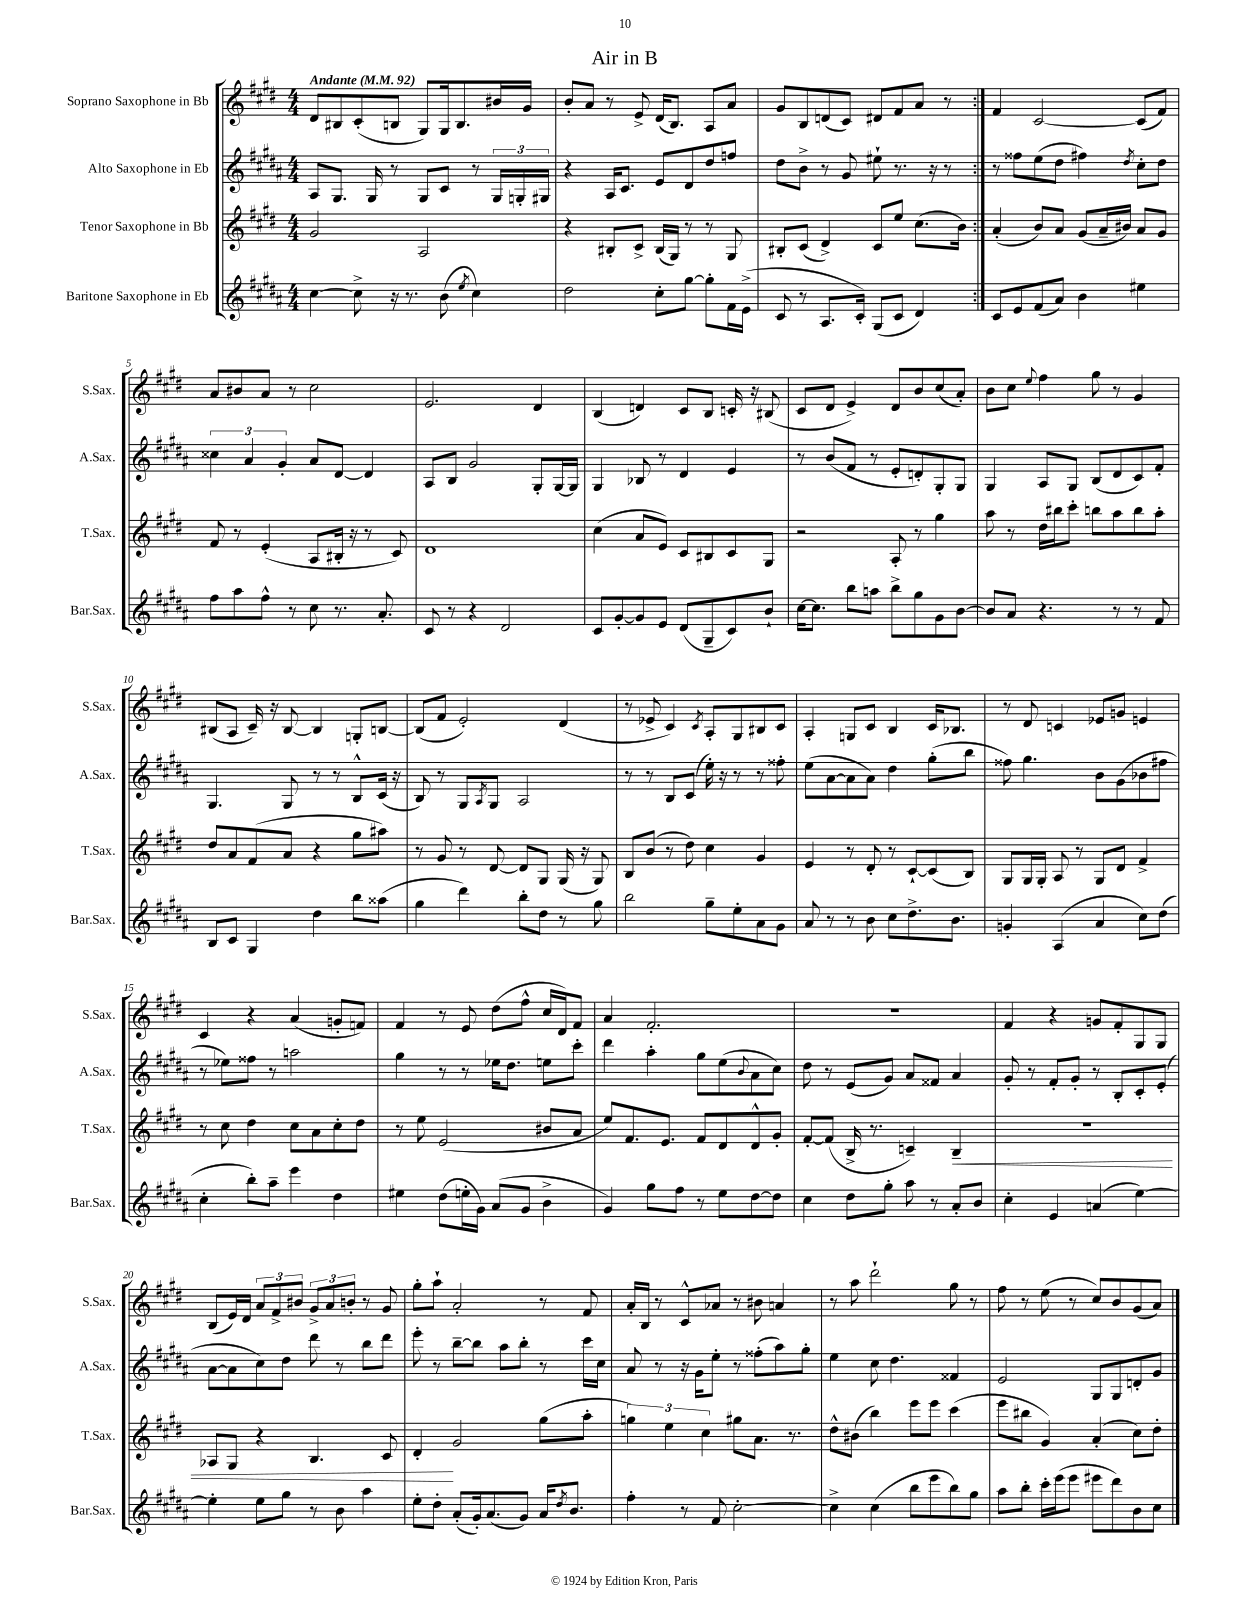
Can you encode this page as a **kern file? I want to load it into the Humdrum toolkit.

**kern	**kern	**kern	**kern
*staff4	*staff3	*staff2	*staff1
*clefG2	*clefG2	*clefG2	*clefG2
*k[f#c#g#d#a#]	*k[f#c#g#d#]	*k[f#c#g#d#a#]	*k[f#c#g#d#]
*M4/4	*M4/4	*M4/4	*M4/4
*MM92	*MM92	*MM92	*MM92
[4cc#\	2g#/	8A#/L	8d#/L
.	.	8.G#/J	8B#/
8cc#^\]	.	.	(8c#'/
.	.	16G#/	.
16r	.	8r	8B/J
8.r	.	.	.
.	2A/	8G#/L	8G#/L)
(8b\	.	8c#/J	16G#/k
.	.	.	8.B/
8qee/	.	.	.
4cc#\)	.	8r	.
.	.	24G#/LL	16b#/L
.	.	24G'/	.
.	.	.	16g#/JJ
.	.	24G#/JJ	.
=	=	=	=
2dd#\	4r	4r	8b'/L
.	.	.	8a/J
.	8B#'/L	16A#/LK	8r
.	.	8.c#/J	.
.	8c#^/J	.	8e^/
8cc#'\L	(16B#/LL	8e/L	(16d#/LK
.	16G#/JJ)	.	8.B/J)
[8gg#\J	8r	8d#/	.
8gg#'\]L	8r	8dd#/	8A/L
16f#\L	8G#/	8ff/J	8a/J
(16e^\JJ	.	.	.
=	=	=	=
8c#/	8B#'/L	8dd#\L	8g#/L
8r	(8c#/J	8b^\J	8B/
8.A#/L	4d#^/)	8r	(8d/
.	.	8g#/	8c#/J)
16c#'/Jk)	.	.	.
(8G#/L	8c#/L	8ee#`\	8d#/L
8c#/J	8ee/J	8.r	8f#/
4d#/)	(8.cc#\L	.	8a/J
.	.	16r	.
.	.	8r	8r
.	16b\Jk)	.	.
=:|!	=:|!	=:|!	=:|!
8c#/L	(4a'/	8r	4f#/
8e/	.	8ff##\L	.
(8f#/	8b/L)	(8ee\	[2c#/
8a#/J)	8a/J	8dd#\J	.
4b\	(8g#/L	4ff#\)	.
.	16a~/L	.	.
.	16b#/JJ)	.	.
.	.	8qdd#/	.
4ee#\	8a/L	8cc#'\L	(8c#/]L
.	8g#/J	8dd#\J	8f#/J)
=	=	=	=
8ff#\L	8f#/	6cc##\	8a/L
8aa#\	8r	.	8b#/
.	.	6a#/	.
8ff#^^\J	(4e'/	.	8a/J
.	.	6g#'/	.
8r	.	.	8r
8cc#\	8A/L	8a#/L	2cc#\
8.r	16B#'/Jk	[8d#/J	.
.	16r	.	.
.	8r	4d#/]	.
8.a#'/	.	.	.
.	8c#/)	.	.
=	=	=	=
8c#/	1d#	8A#/L	2.e/
8r	.	8B/J	.
4r	.	2g#/	.
2d#/	.	.	.
.	.	8G#'/L	4d#/
.	.	[16G#/L	.
.	.	16G#/]JJ	.
=	=	=	=
8c#/L	(4cc#\	4G#/	(4B/
[8g#'/	.	.	.
8g#/]	8a/L	8B-/	4d/)
8e/J	8e/J)	8r	.
(8d#/L	8c#/L	4d#/	8c#/L
8G#~/	8B#/	.	8B/J
8c#/)	8c#/	4e/	16c'/
.	.	.	16r
8b`/J	8G#/J	.	(8B#/
=	=	=	=
[16cc#\LK	2r	8r	8c#/L
8.cc#\]J	.	.	.
.	.	(8b/L	8d#/J
8bb\L	.	8f#/J	4e^/)
8aa\J	.	8r	.
8bb^\L	8A'/	8e'/L	8d#/L
8gg#\	8r	8d'/)	8b/
8g#\	4gg#\	8G#'/	(8cc#/
[8b\J	.	8G#/J	8a'/J)
=	=	=	=
8b/]L	8aa\	4G#/	8b\L
8a#/J	8r	.	8cc#\J
.	.	.	8qqee/
4.r	16dd#\LL	8A#/L	4ff#\
.	16bb#\J	.	.
.	8ccc#'\J	8G#/J	.
.	8bb\L	(8B/L	8gg#\
8r	8aa\	8d#/	8r
8r	8bb\	8c#/)	4g#/
8f#/	8aa'\J	8f#'/J	.
=	=	=	=
8B/L	8dd#/L	4.G#/	(8B#/L
8c#/J	8a/	.	8A/J
4G#/	(8f#/	.	16c#~/)
.	.	.	16r
.	8a/J	8G#/	[8B#/
4dd#\	4r	8r	4B#/]
.	.	8r	.
8bb\L	8gg#\L	8B^^/L	8G'/L
(8aa##\J	8aa#\J)	(16c#/Jk	[8B/J
.	.	16r	.
=	=	=	=
4gg#\	8r	8B/)	(8B/]L
.	8g#/	8r	8f#/J
4ddd#\)	8r	8G#/L	2e'/)
.	.	8qA#/	.
.	[8d#/	8G#/J	.
8bb'\L	8d#/]L	2A#/	.
8dd#\J	8G#/J	.	.
8r	(16G#/	.	(4d#/
.	16r	.	.
8gg#\	8G#/)	.	.
=	=	=	=
2bb\	8B/L	8r	8r
.	(8b/J	8r	8e-^/
.	8r	8B/L	4c#/)
.	8dd#\)	(8c#/J	.
.	.	.	8qc#/
8gg#~\L	4cc#\	16ee'\)	8A'/L
.	.	16r	.
8ee'\	.	8r	8G#/
8a#\	4g#/	8r	8B#/
8g#\J	.	8ff##'\	8c#/J
=	=	=	=
8a#/	4e/	(8ee\L	4A'/
8r	.	[8a#\	.
8r	8r	8a#\]	8G/L
8b\	8d#'/	8a#\J)	8c#/J
8cc#\L	8r	4dd#\	4B/
8.dd#^\	[8c#`/L	.	.
.	(8c#/]	(8gg#'\L	16c#/LK
8.b\J	.	.	8.B-/J
.	8B/J)	8bb\J	.
=	=	=	=
4g'/	8G#/L	8ff##\)	8r
.	16G#/L	4.gg#\	8d#/
.	16G#'/JJ	.	.
(4A#/	8A/	.	4c/
.	8r	.	.
4a#/	8G#/L	8b\L	8e-/L
.	8d#/J	(8g#\	8g/J
8cc#\L)	4f#^/	8b-\	4e/
(8dd#\J	.	8ff#\J	.
=	=	=	=
4cc#'\	8r	8r	4c#/
.	8cc#\	8ee-\L)	.
8bb'\L)	4dd#\	8ff##\J	4r
8aa#~\J	.	8r	.
4eee\	8cc#\L	2aa\	(4a/
.	8a\	.	.
4dd#\	8cc#'\	.	8g'/L
.	8dd#\J	.	8f/J)
=	=	=	=
4ee#\	8r	4gg#\	4f#/
.	8ee\	.	.
(8dd#\L	(2e/	8r	8r
16ee'\L	.	8r	8e/
16g#\JJ)	.	.	.
(8a#/L	.	16ee-\LK	(8dd#\L
.	.	8.dd#\J	.
8g#/J	.	.	8ff#^^\J
4b^\	8b#/L	8ee\L	16cc#/LL
.	.	.	16d#/J)
.	8a/J	8ccc#'\J	8f#/J
=	=	=	=
4g#/)	8ee/L)	4ddd#\	4a/
.	8.f#/	.	.
8gg#\L	.	4aa#'\	2.f#'/
.	8.e/J	.	.
8ff#\J	.	.	.
8r	8f#/L	8gg#\L	.
8ee\L	8d#/	(8ee\	.
.	.	8qqb/	.
[8dd#\	8d#^^/	8a#\	.
8dd#\]J	8g#'/J	8cc#\J)	.
=	=	=	=
4cc#\	[8f#'/L	8dd#\	1r
.	(8f#/]J	8r	.
8dd#\L	16B^/	(8e/L	.
.	8.r	.	.
8gg#'\J	.	8g#/J)	.
8aa#\	4c~/)	8a#/L	.
8r	.	8f##/J	.
8a#'/L	4B~/	4a#/	.
8b/J	.	.	.
=	=	=	=
4cc#'\	1r	8g#'/	4f#/
.	.	8r	.
4e/	.	8f#'/L	4r
.	.	8g#'/J	.
(4a/	.	8r	8g/L
.	.	8B'/L	8f#'/
[4ee\)	.	8c#'/	8G#/
.	.	(8e'/J	8G#/J
=	=	=	=
4ee'\]	8A-/L	[8a#\L	(8B/L
.	8G#/J	8a#\]	16e/L)
.	.	.	16d#/JJ
8ee\L	4r	8cc#\)	12a/L
.	.	.	12f#^/
8gg#\J	.	8dd#\J	.
.	.	.	12b#/J
8r	4.B/	8ddd#\	12g#^/L
.	.	.	12a/
8b\	.	8r	.
.	.	.	12b'/J
4aa#\	.	8bb\L	8r
.	8c#/	8ddd#\J	8g#/
=	=	=	=
8ee'\L	4d#'/	8eee'\	8gg#'\L
8dd#'\J	.	8r	8aa`\J
(8a#'/L	2g#/	[8bb~\L	2a'/
16g#'/k)	.	8bb\]J	.
(8.a#/	.	.	.
.	.	8aa#\L	.
8g#/J)	.	8bb'\J	.
16a#/LK	(8gg#\L	8r	8r
8qdd#/	.	.	.
8.b/J	.	.	.
.	8aa'\J	16ccc#\LL	8f#/
.	.	16cc#\JJ	.
=	=	=	=
4ff#'\	6gg\)	8a#/	16a'/LL
.	.	.	16B/JJ
.	.	8r	8r
.	6ee\	.	.
8r	.	16r	8c#^^/L
.	.	16g#\LK	.
.	6cc#\	.	.
8f#/	.	8ee'\J	8a-/J
[2cc#'\	8gg#\L	8r	8r
.	8.a\J	(8ff##'\L	8b#\
.	.	8aa#\)	4a/
.	8.r	.	.
.	.	8gg#'\J	.
=	=	=	=
4cc#^\]	8dd#^^\L	4ee\	8r
.	(8b#\J	.	8aa\
(4cc#\	4bb\)	8cc#\	2ddd#`\
.	.	4.dd#\	.
8bb\L	8eee\L	.	.
8eee\	8eee\J	.	.
8bb\)	(4ccc#\	4f##/	8gg#\
8gg#\J	.	.	8r
=	=	=	=
8aa#\L	8eee\L	2e/	8ff#\
8bb'\J	8bb#\J	.	8r
16ccc#'\LL	4g#/)	.	(8ee\
(16eee\J	.	.	.
8eee\J	.	.	8r
8eee#\L	(4a'/	8G#/L	8cc#/L)
8ddd#\)	.	8G#/	8b/
8b\	8cc#\L)	8d'/	(8g#/
8cc#\J	8dd#'\J	8g#/J	8a/J)
==	==	==	==
*-	*-	*-	*-
